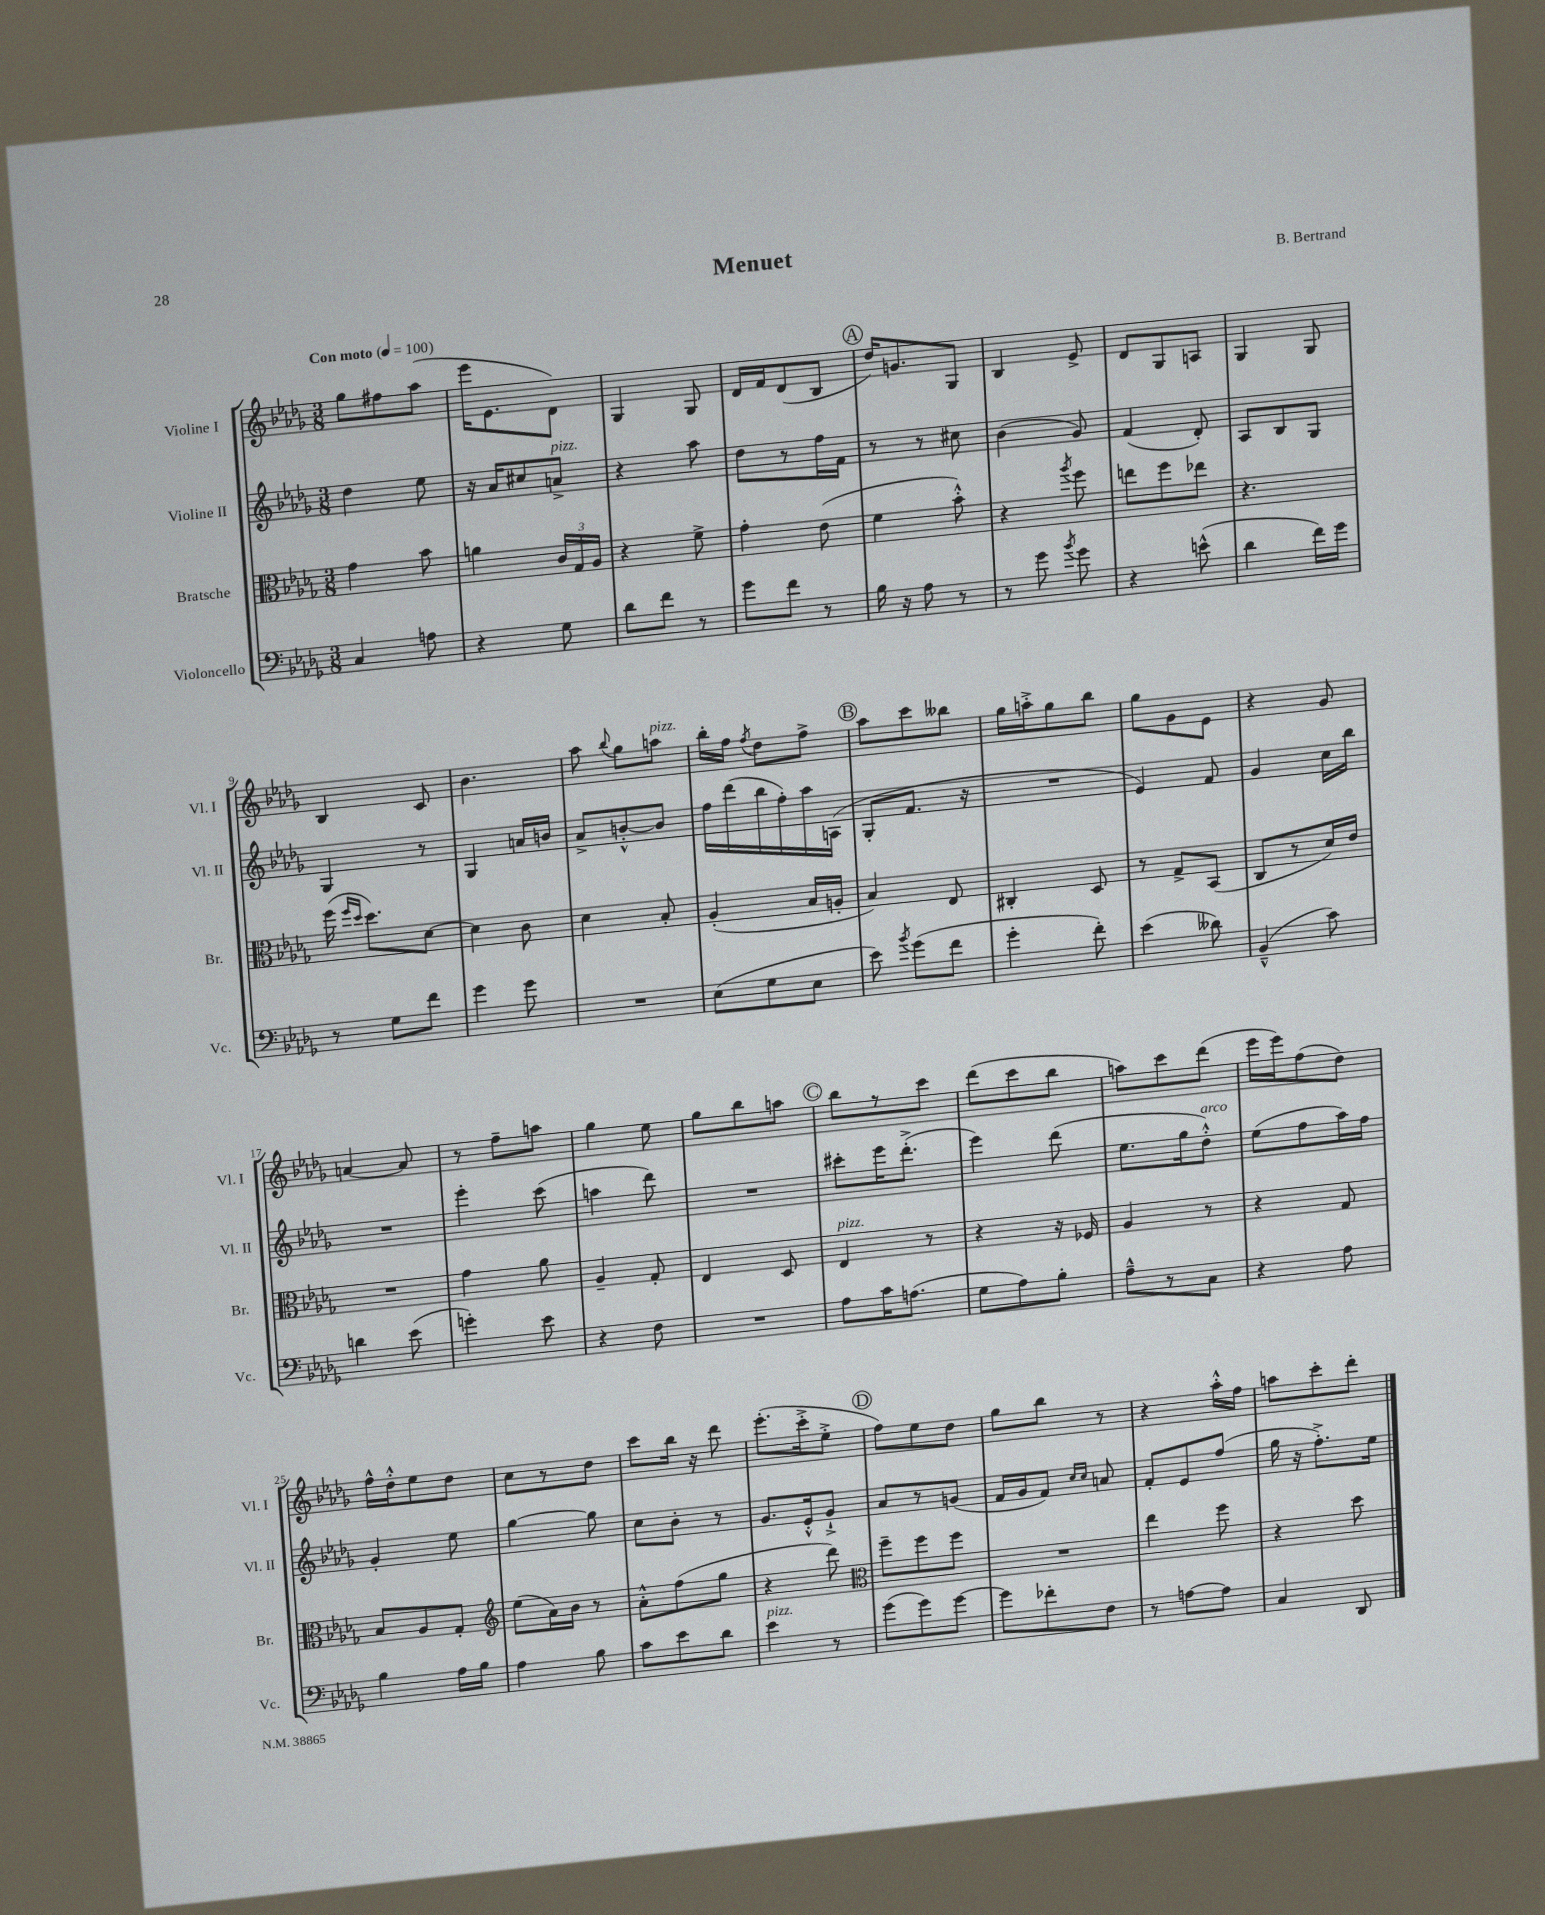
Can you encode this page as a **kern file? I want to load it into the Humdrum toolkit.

**kern	**kern	**kern	**kern
*staff4	*staff3	*staff2	*staff1
*clefF4	*clefC3	*clefG2	*clefG2
*k[b-e-a-d-g-]	*k[b-e-a-d-g-]	*k[b-e-a-d-g-]	*k[b-e-a-d-g-]
*M3/8	*M3/8	*M3/8	*M3/8
*MM100	*MM100	*MM100	*MM100
4C/	4g-\	4dd-\	8gg-\L
.	.	.	8ff#\
8A\	8b-\	8ee-\	(8aa-\J
=	=	=	=
4r	4a\	16r	16eee-\LK
.	.	16a-/LK	8.e-\
.	.	8cc#/	.
8G-\	24c/LL	8a^/J	8d-\J)
.	24G-/	.	.
.	24A-/JJ	.	.
=	=	=	=
8d-\L	4r	4r	4G-/
8f\J	.	.	.
8r	8f^\	8aa-\	8G-/
=	=	=	=
8g-\L	4g-'\	8dd-\L	16d-/LL
.	.	.	16f/J
8f\J	.	8r	(8d-/
8r	(8e-\	16ff\L	8B-/J
.	.	16f\JJ	.
=	=	=	=
16B-\	4f\	8r	16dd-/LK)
16r	.	.	8.g/
8A-\	.	8r	.
8r	8b-'^^\)	8cc#\	8G-/J
=	=	=	=
8r	4r	(4b-\	4B-/
8g-\	.	.	.
8qb-/	8qaa-/	.	.
8g-\	8ff\	8g-/)	8e-^/
=	=	=	=
4r	8ee\L	(4f/	8d-/L
.	8ff\	.	8G-/
(8e^^\	8ee-\J	8d-'/)	8A/J
=	=	=	=
4d-\	4.r	8A-/L	4G-/
.	.	8B-/	.
16f\LL)	.	8G-/J	8G-/
16g-\JJ	.	.	.
=	=	=	=
8r	(16ff\	4G-/	4B-/
.	16qqff/LL	.	.
.	16qqdd-/JJ	.	.
.	8.dd-\L)	.	.
8G-\L	.	.	.
8f\J	[8d-\J	8r	8c/
=	=	=	=
4g-\	4d-\]	4G-/	4.b-\
8g-\	8c\	16a/LL	.
.	.	16b/JJ	.
=	=	=	=
4.r	4d-\	8a-^/L	8aa-\
.	.	.	8qqbb-/
.	.	[8b'^^/	8gg-\L
.	8B-'/	8b/]J	8aa\J
=	=	=	=
(8E-\L	(4A-'/	16ff\LL	16bb-'\LL
.	.	(16ddd-\	16ff\JJ
.	.	.	8qff/
8G-\	.	16bb-\	8dd-\L
.	.	16ff'\)	.
8E-\J	16B-/LL	16aa-\	8ff^\J
.	16A'/JJ	(16A\JJ	.
=	=	=	=
8e-\)	4B-/)	8G-'/L	8aa-\L
8qb-/	.	.	.
(8g-\L	.	8.f/J	8ccc\
8f\J	8E-/	.	8bb--\J
.	.	16r	.
=	=	=	=
4g-'\	4C#'/	4.r	16gg-\LL
.	.	.	16aa'^\J
.	.	.	8gg-\
8f'\)	8D-/	.	8bb-\J
=	=	=	=
(4e-\	8r	4e-/)	8gg-\L
.	8G-^/L	.	8g-\
8d--\)	(8BB-/J	8f/	8e-\J
=	=	=	=
(4BB-~^^/	8C/L	4g-/	4r
.	8r	.	.
8c\)	16d-/L)	16cc\LL	8g-/
.	16e-/JJ	16bb-\JJ	.
=	=	=	=
4d\	4.r	4.r	[4a/
(8e-\	.	.	8a/]
=	=	=	=
4g'\)	4g-\	4eee-'\	8r
.	.	.	8ff~\L
8e-\	8a-\	(8ccc\	8aa\J
=	=	=	=
4r	4A-~/	4aa\	4gg-\
8F\	8G-'/	8ddd-\)	8ee-\
=	=	=	=
4.r	4E-/	4.r	8gg-\L
.	.	.	8bb-\
.	8D-/	.	8aa\J
=	=	=	=
8A-\L	4E-/	8ccc#'\L	8bb-\L
16c\K	.	16eee-\K	8r
(8.A\J	.	(8.ddd-'^\J	.
.	8r	.	8ccc\J
=	=	=	=
8G-\L	4r	4eee-\)	(8ddd-\L
8A-\)	.	.	8ccc\
8B-'\J	16r	(8ddd-\	8bb-\J
.	16F-/	.	.
=	=	=	=
8A-~^^\L	4A-/	8.ee-\L	8aa\L)
8r	.	.	8ccc\
.	.	16gg-\k	.
8C\J	8r	8dd-'^^\J)	(8ddd-\J
=	=	=	=
4r	4r	(8ee-\L	16eee-\LL
.	.	.	16eee-\J)
.	.	8ff\	(8ff\
8A-\	8G-/	16aa-\L)	8dd-\J)
.	.	16ff\JJ	.
=	=	=	=
4B-\	8B-/L	4g-'/	16ff^^\LL
.	.	.	16dd-'^^\J
.	8A-/	.	8ee-\
16A-\LL	8G-'/J	8ee-\	8dd-\J
16B-\JJ	.	.	.
=	=	=	=
*	*clefG2	*	*
4A-\	(8ee-\L	[4gg-\	8cc\L
.	16a-\L)	.	8r
.	16b-\JJ	.	.
8B-\	8r	8gg-\]	8dd-\J
=	=	=	=
8c\L	8a-'^^\L	8cc\L	8ccc\L
8e-\	(8ff\	8b-'\J	16bb-\Jk
.	.	.	16r
8d-\J	8gg-\J	8r	8ddd-\
=	=	=	=
4e-\	4r	8.g-/L	(8.eee-'\L
.	.	16e-'^^/k	16ccc'^\k
8r	8ddd-\)	8g-`^/J	8ee-'^\J
=	=	=	=
*	*clefC3	*	*
(8g-\L	8ff~\L	8a-/L	8ff\L)
8g-\)	8ff\	8r	8ee-\
[8g-\J	8ff\J	(8g/J	8dd-\J
=	=	=	=
8g-\]L	4.r	16f/LL	8gg-\L
.	.	16g-/J	.
8f-'\	.	8f/J)	8bb-\J
.	.	16qqcc/LL	.
.	.	16qqcc/JJ	.
8F\J	.	8a/	8r
=	=	=	=
8r	4ee-\	8f'/L	4r
[8A\L	.	8e-/	.
8A\]J	8ff\	(8ff/J	16aa-'^^\LL
.	.	.	16ff\JJ
=	=	=	=
4C/	4r	16gg-\	8aa\L
.	.	16r	.
.	.	8.ff'^\L)	8ccc'\
8DD-/	8dd-\	.	8ddd-'\J
.	.	16ee-\Jk	.
==	==	==	==
*-	*-	*-	*-
